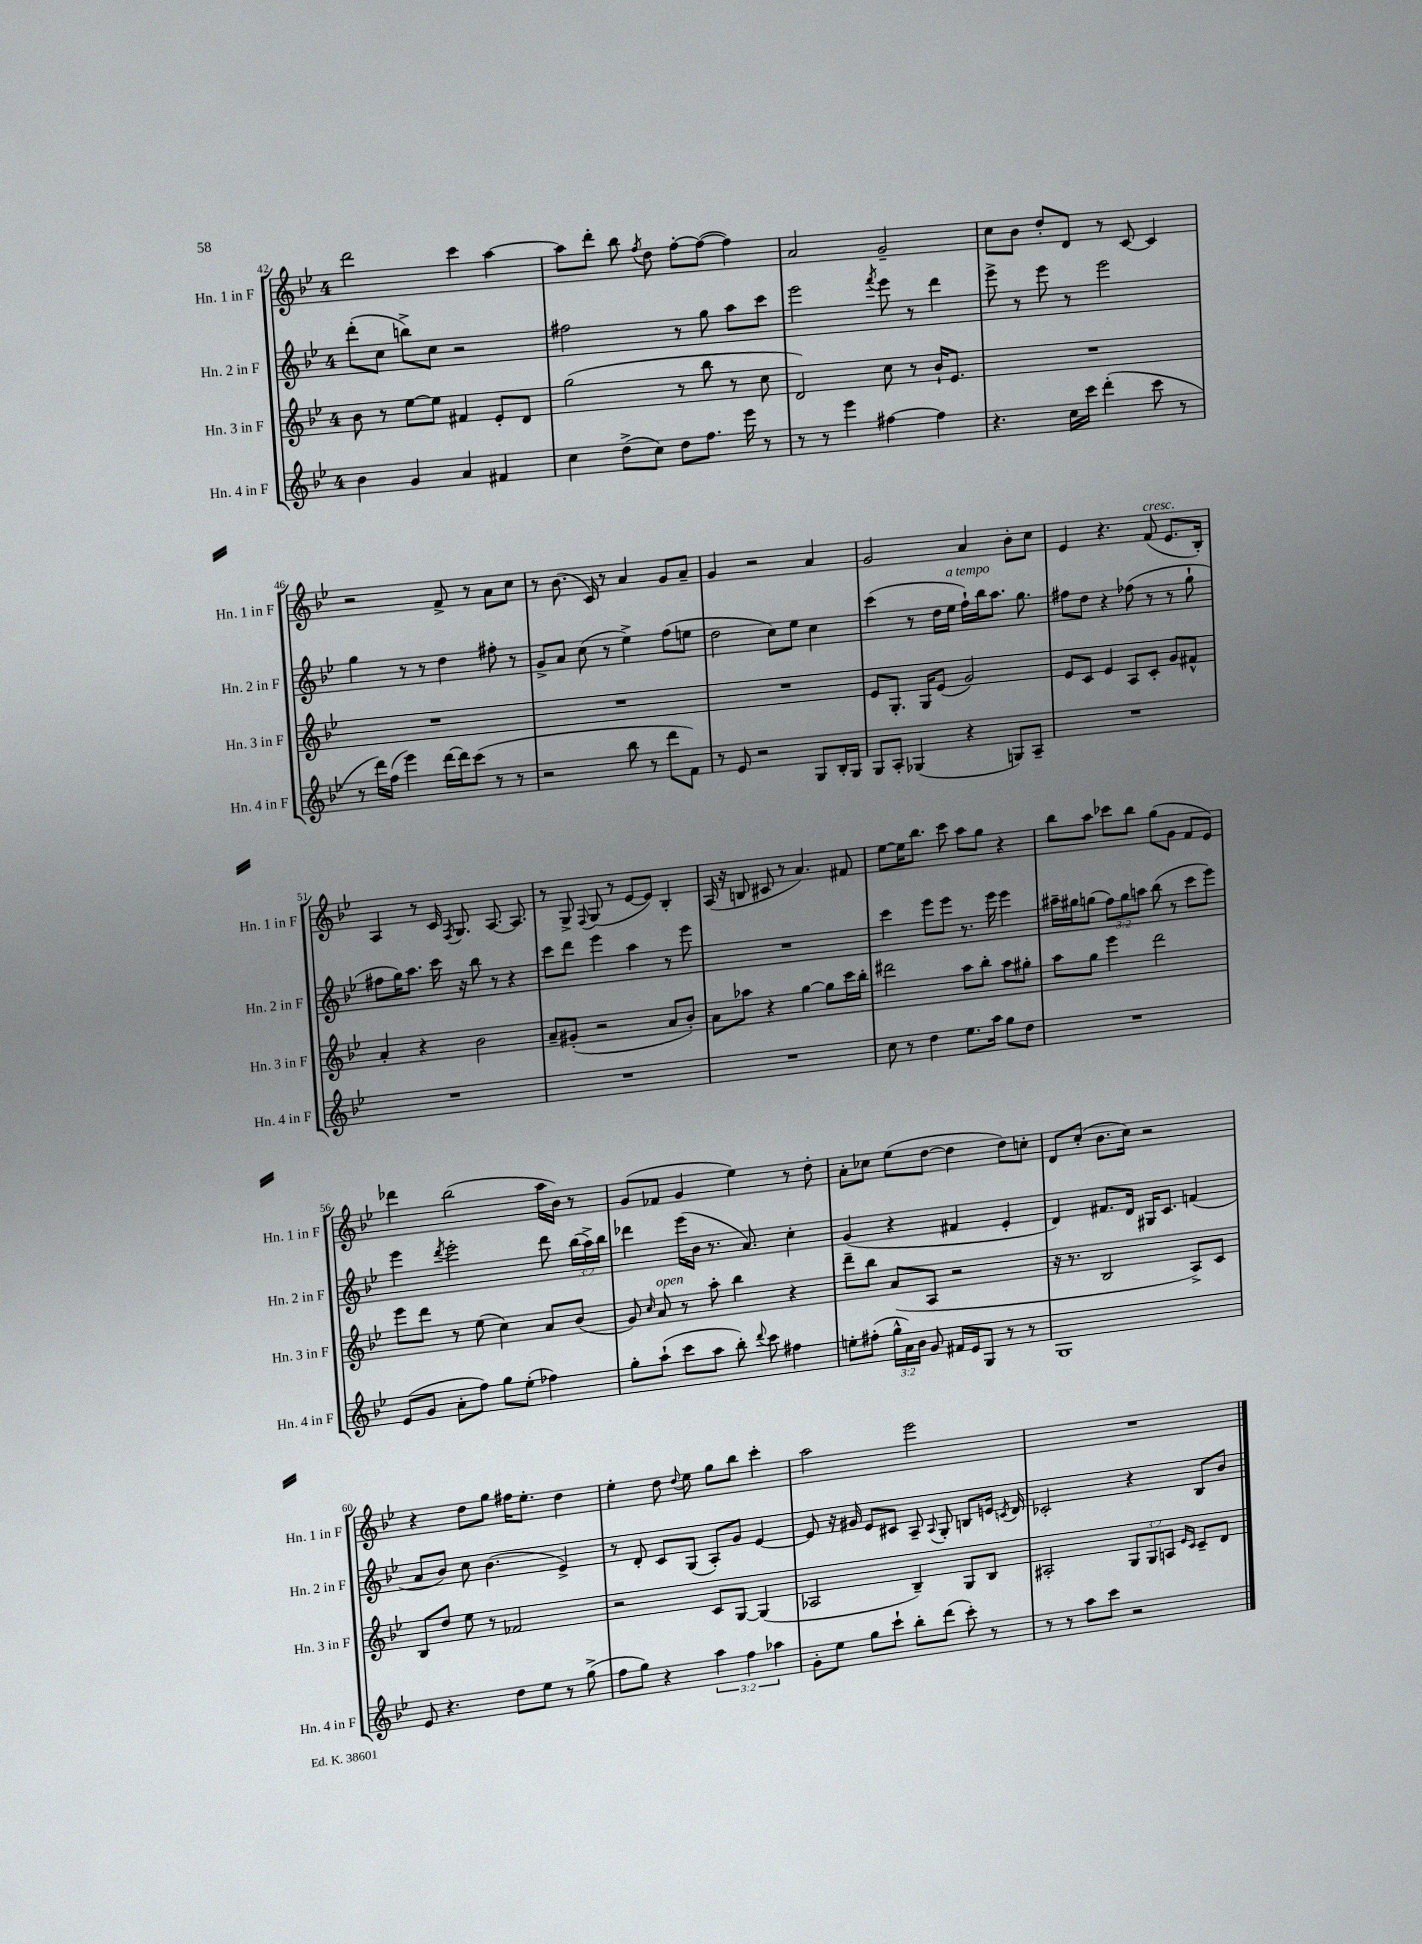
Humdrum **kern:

**kern	**kern	**kern	**kern
*staff4	*staff3	*staff2	*staff1
*clefG2	*clefG2	*clefG2	*clefG2
*k[b-e-]	*k[b-e-]	*k[b-e-]	*k[b-e-]
*M4/4	*M4/4	*M4/4	*M4/4
4b-	8b-	(8ddd'	2ddd
.	8r	8cc	.
4g	[8ee-	8bb^)	.
.	8ee-]	8cc	.
4a	4f#	2r	4ccc
4f#	8e-'	.	[4aa
.	8d	.	.
=	=	=	=
4cc	(2gg	2ff#	8aa]
.	.	.	8ddd'
(8dd^	.	.	8bb-
.	.	.	8qff
8cc)	.	.	8dd
8dd	8r	8r	[8ff'
8.ff	8bb-	8gg	(8ff_
.	8r	8aa	4ff])
16eee-	.	.	.
8r	8cc	8ccc	.
=	=	=	=
8r	2d)	2eee-	2a
8r	.	.	.
4eee-	.	.	.
.	.	8qfff	.
[4ff#	8cc	8eee-	2g~
.	8r	8r	.
4ff#]	16b-`	4ddd	.
.	8.e-	.	.
=	=	=	=
4.r	1r	8eee-^	8cc
.	.	8r	8b-
.	.	8eee-	8dd'
16cc	.	8r	8d
16ccc	.	.	.
(4ddd'	.	2eee-	8r
.	.	.	[8c
8ccc	.	.	4c]
8r	.	.	.
=	=	=	=
8r	1r	4gg	2r
16ddd)	.	.	.
(16ff	.	.	.
4eee-)	.	8r	.
.	.	8r	.
[16ddd	.	4dd	8f^
16ddd]	.	.	.
(8ccc	.	.	8r
8r	.	8ff#'	8a
8r	.	8r	8cc
=	=	=	=
2r	1r	8g^	8r
.	.	8a	(8.b-
.	.	(8cc	.
.	.	.	16c)
.	.	8r	8r
8bb-	.	4ee-^)	4a
8r	.	.	.
8ddd	.	(8ff	8g
8f)	.	8ee	8a~
=	=	=	=
8r	1r	2dd	4g
8e-	.	.	.
2r	.	.	2r
.	.	8cc)	.
.	.	8ee-	.
8G	.	4cc	4a
16B-'	.	.	.
16G	.	.	.
=	=	=	=
8G	8e-	(4ccc	2g
8A'	8.G'	.	.
(4G-	.	8r	.
.	16G	.	.
.	(8e-	16dd	.
.	.	16ee-	.
4r	2g)	16ff`)	4a
.	.	16bb-	.
.	.	8.aa	.
8G)	.	.	8b-'
.	.	8.gg	.
8A~	.	.	8cc
=	=	=	=
1r	8e-	8ff#	4e-
.	8c	8dd	.
.	4e-	4r	4.r
.	8A	(8ff-	.
.	8c'	8r	(8f
.	8g	8r	8.e-
.	8f#^^	8gg`	.
.	.	.	16B-')
=	=	=	=
1r	4a'	8ff#	4A
.	.	16gg)	.
.	.	8.aa	.
.	4r	.	8r
.	.	16ccc	16c
.	.	.	8qF
.	.	16r	8.G
.	2b-	8bb-	.
.	.	8r	[8.A
.	.	4r	.
.	.	.	8.A]
=	=	=	=
1r	8a~	8ccc	8r
.	(8g#'	8ddd	8G^
.	.	.	8qqF
.	2r	4eee-	(8G
.	.	.	8r
.	.	4aa	[8e-
.	.	.	8e-])
.	8a	8r	4B-'
.	8b-')	8eee-	.
=	=	=	=
1r	8a	1r	(16A
.	.	.	16r
.	8aa-	.	8B
.	4r	.	8c#
.	.	.	8r
.	[4gg	.	4.a)
.	8gg]	.	.
.	16ccc	.	8f#
.	16bb-'	.	.
=	=	=	=
8cc	2ddd#	4ccc	[8ee-
8r	.	.	16ee-]
.	.	.	8.bb-
4dd	.	8eee-	.
.	.	8eee-	8ccc
8.ee-	8aa	8.r	8aa
.	8bb-'	.	8gg
16aa	.	16eee-	.
8gg	8aa	4eee-	4r
8dd	8gg#'	.	.
=	=	=	=
1r	8aa	16aa#~	8bb-
.	.	16gg#	.
.	8gg	(8gg	8aa
.	4eee-	12ff)	8ccc-
.	.	12gg	.
.	.	.	8bb-
.	.	12aa	.
.	2ddd	(8bb-	(8gg
.	.	8r	8g
.	.	8ccc	8f
.	.	8eee-)	8e-)
=	=	=	=
(8e-	8eee-	4eee-	4ddd-
8g	8ddd	.	.
.	.	8qddd	.
8a'	8r	2eee-'	(2bb-
8ff)	(8ee-	.	.
8gg	4cc)	.	.
(8ee-'	.	.	.
4ff-)	8a	8ddd	16aa
.	.	.	16b-)
.	(8b-	(24bb-	8r
.	.	24aa^)	.
.	.	24bb-	.
=	=	=	=
8gg'	8g)	4ddd-	(8g
.	16qqcc	.	.
(8aa`	8a	.	8f-
8ccc	8r	(16eee-	4g
.	.	16b-	.
8aa	8aa'	8.r	.
8bb-')	4bb-	.	4ee-)
.	.	8.a)	.
8qqddd	.	.	.
8ccc	.	.	.
4ff#	4r	4cc'	8r
.	.	.	8dd'
=	=	=	=
8ee'	8ddd~	(4g	8a'
(8ff#'	8bb-	.	8cc-
24gg^^	(8a	4r	(8ee-
24a)	.	.	.
24b-	.	.	.
8g	8A	.	[8dd
16f#	2r	4f#	4dd]
16e-	.	.	.
8G	.	.	.
8r	.	4e-'	8dd)
8r	.	.	8cc'
=	=	=	=
1G	16r	4d)	8d
.	8.r	.	.
.	.	.	(8cc'
.	2B-	8.f#	8.b-
.	.	16d	16cc)
.	.	16G#	2r
.	.	8.c	.
.	8A^)	(4f	.
.	8c	.	.
=	=	=	=
8e-	8B-	8a	4r
4.r	8dd	8b-)	.
.	8ee-	8cc	8dd
.	8r	(4.b-	8gg
8dd	2f-	.	16ff#
.	.	.	8.ee-'
8ee-	.	.	.
8r	.	4e-^)	4dd
(8gg^	.	.	.
=	=	=	=
8ff	2r	8r	4ee-'
8gg)	.	8d'	.
4r	.	8c	8dd
.	.	.	8qqdd
.	.	(8G	8ee-
6aa	8c	8A')	8gg
.	[8G	8g	8bb-
6ff	.	.	.
.	(4G]	[4e-	4ccc'
6aa-	.	.	.
=	=	=	=
8g'	2A-	8e-]	2aa
8ee-	.	16r	.
.	.	16g#	.
8gg	.	8e-	.
8ccc`	.	8c#	.
8bb-'	4B-~)	8A~	2eee-
.	.	8qqA	.
(8ddd	.	8G'	.
8ccc')	8G	8B	.
8r	8B-	16e	.
.	.	8qc	.
.	.	16d	.
=	=	=	=
8r	2A#'	2c-'	1r
8r	.	.	.
8aa	.	.	.
8ccc	.	.	.
2r	12G	4r	.
.	12G	.	.
.	12A	.	.
.	16qqe-	.	.
.	16qqc	.	.
.	8c~	8B-	.
.	8d	8b-	.
==	==	==	==
*-	*-	*-	*-
